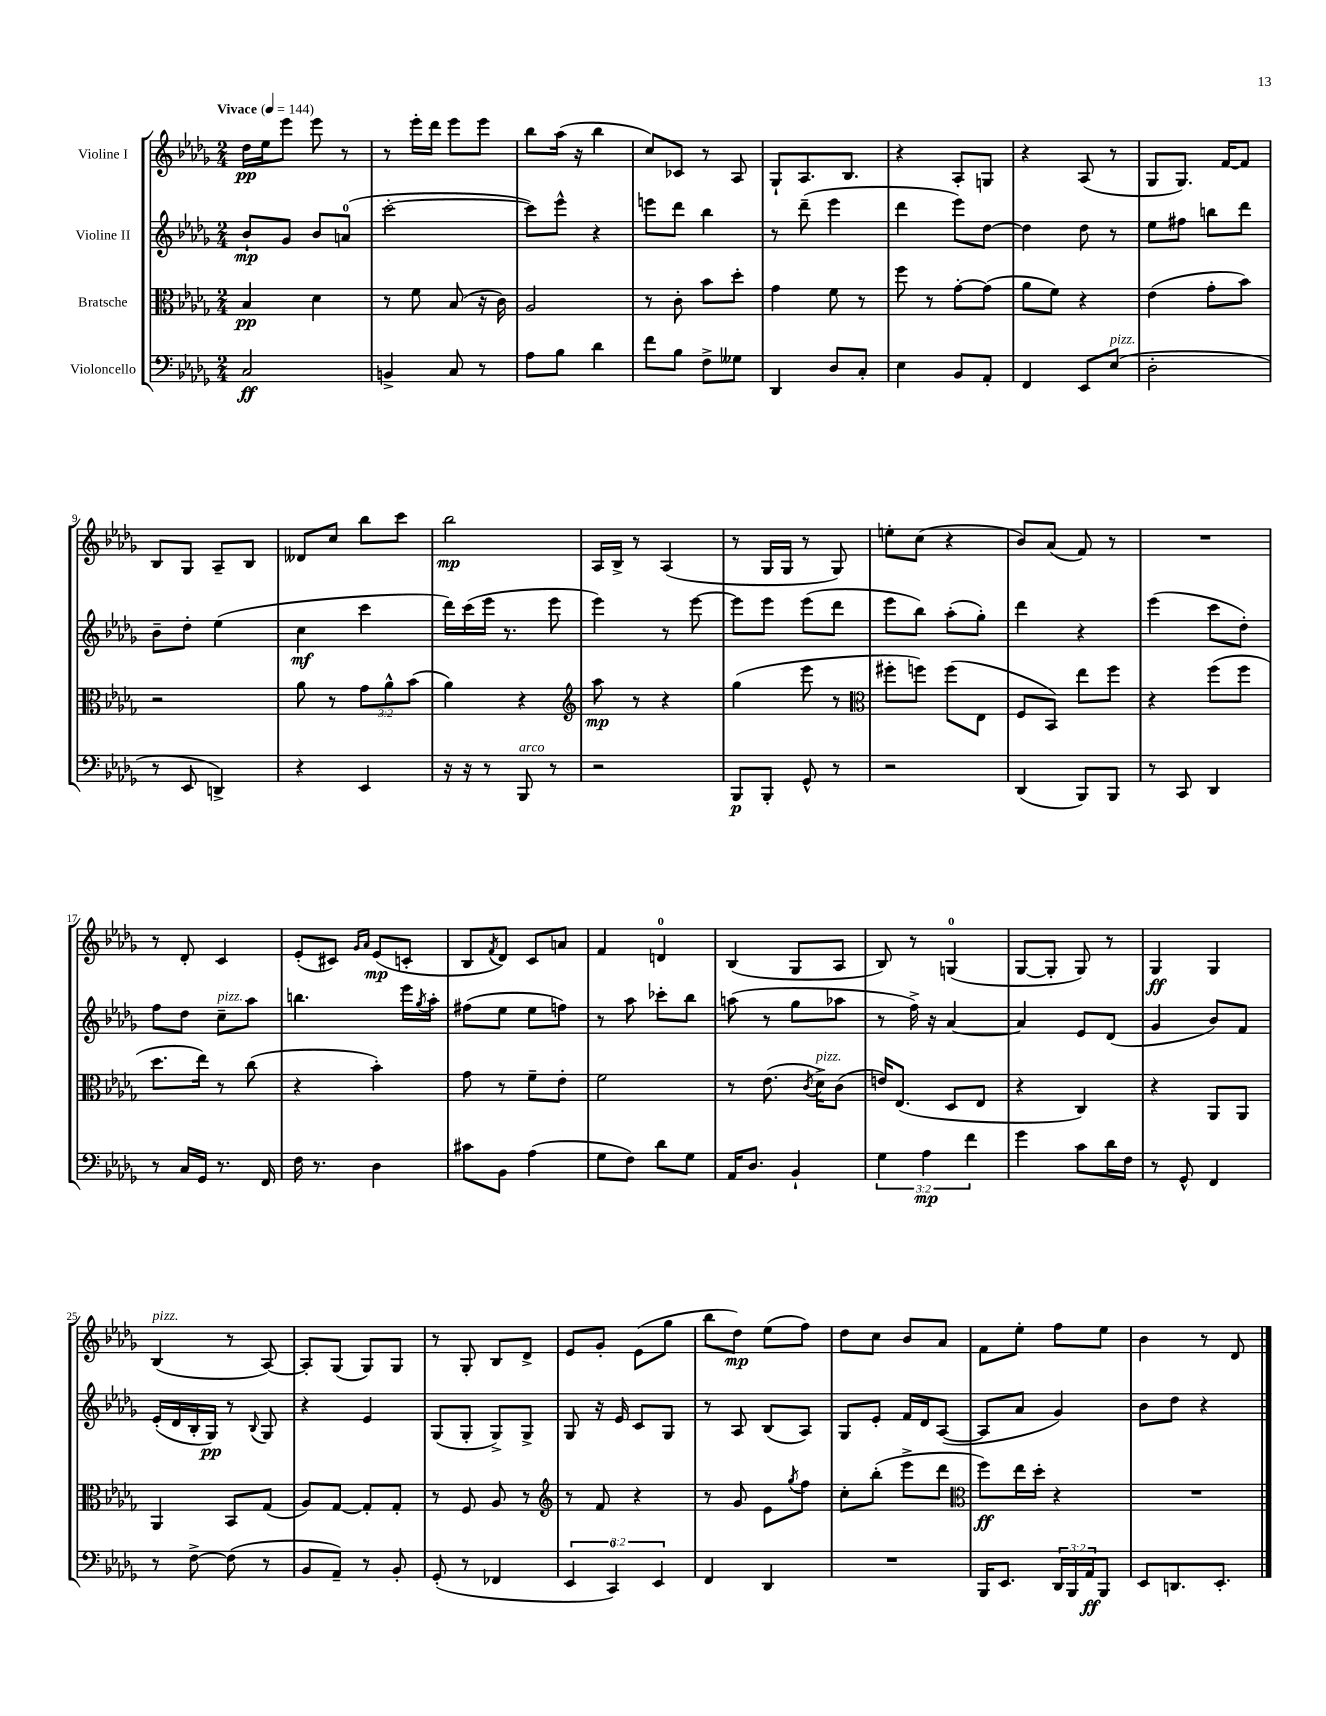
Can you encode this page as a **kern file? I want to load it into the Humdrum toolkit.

**kern	**kern	**kern	**kern
*staff4	*staff3	*staff2	*staff1
*clefF4	*clefC3	*clefG2	*clefG2
*k[b-e-a-d-g-]	*k[b-e-a-d-g-]	*k[b-e-a-d-g-]	*k[b-e-a-d-g-]
*M2/4	*M2/4	*M2/4	*M2/4
*MM144	*MM144	*MM144	*MM144
2C	4B-	8b-`	16dd-
.	.	.	16ee-
.	.	8g-	8eee-
.	4d-	8b-	8eee-
.	.	(8a	8r
=	=	=	=
4BB^	8r	[2ccc'	8r
.	8f	.	16eee-'
.	.	.	16ddd-
8C	(8B-	.	8eee-
8r	16r	.	8eee-
.	16c)	.	.
=	=	=	=
8A-	2A-	8ccc])	8bb-
8B-	.	8eee-^^	(16aa-
.	.	.	16r
4d-	.	4r	4bb-
=	=	=	=
8f	8r	8eee	8cc)
8B-	8c'	8ddd-	8c-
8F^	8b-	4bb-	8r
8G--	8dd-'	.	8A-
=	=	=	=
4DD-	4g-	8r	8G-`
.	.	(8ddd-~	8.A-
8D-	8f	4eee-	.
.	.	.	8.B-
8C'	8r	.	.
=	=	=	=
4E-	8ff	4ddd-	4r
.	8r	.	.
8BB-	[8g-'	8eee-)	8A-'
8AA-'	(8g-]	[8dd-	8G
=	=	=	=
4FF	8a-	4dd-]	4r
.	8f)	.	.
8EE-	4r	8dd-	(8A-
(8E-	.	8r	8r
=	=	=	=
2D-'	(4e-	8ee-	8G-
.	.	8ff#	8.G-)
.	8g-'	8bb	.
.	.	.	[16f
.	8b-)	8ddd-	8f]
=	=	=	=
8r	2r	8b-~	8B-
8EE-	.	8dd-'	8G-
4DD^)	.	(4ee-	8A-~
.	.	.	8B-
=	=	=	=
4r	8a-	4cc	8d--
.	8r	.	8cc
4EE-	12g-	4ccc	8bb-
.	12a-^^	.	.
.	.	.	8ccc
.	(12b-	.	.
=	=	=	=
16r	4a-)	16ddd-)	2bb-
16r	.	(16ccc	.
8r	.	16eee-	.
.	.	8.r	.
8BBB-	4r	.	.
8r	.	8eee-	.
=	=	=	=
*	*clefG2	*	*
2r	8aa-	4eee-)	16A-
.	.	.	16B-^
.	8r	.	8r
.	4r	8r	(4A-
.	.	[8eee-	.
=	=	=	=
8BBB-	(4gg-	8eee-]	8r
8BBB-'	.	8eee-	16G-
.	.	.	16G-
8GG-^^	8eee-	(8eee-	8r
8r	8r	8ddd-	8G-)
=	=	=	=
*	*clefC3	*	*
2r	8ff#'	8eee-	8ee'
.	8ff)	8bb-)	(8cc
.	(8ff	(8aa-'	4r
.	8E-	8gg-')	.
=	=	=	=
(4DD-	8F	4ddd-	8b-)
.	8BB-)	.	(8a-
8BBB-)	8ee-	4r	8f)
8BBB-	8ff	.	8r
=	=	=	=
8r	4r	(4eee-	2r
8CC	.	.	.
4DD-	(8ff	8ccc	.
.	8ff	8dd-')	.
=	=	=	=
8r	8.dd-	8ff	8r
16C	.	8dd-	8d-'
16GG-	16ee-)	.	.
8.r	8r	8cc~	4c
.	(8cc	8aa-	.
16FF	.	.	.
=	=	=	=
16F	4r	4.bb	(8e-'
8.r	.	.	.
.	.	.	8c#)
.	.	.	16qqg-
.	.	.	16qqa-
4D-	4b-')	.	(8e-
.	.	16eee-	8c'
.	.	8qgg-	.
.	.	16aa-'	.
=	=	=	=
8c#	8g-	(8ff#	8B-
.	.	.	8qf
8BB-	8r	8ee-	8d-)
(4A-	8f~	8ee-	8c
.	8e-'	8ff)	8a
=	=	=	=
8G-	2f	8r	4f
8F)	.	8aa-	.
8d-	.	8ccc-'	4d
8G-	.	8bb-	.
=	=	=	=
16AA-	8r	(8aa	(4B-
8.D-	.	.	.
.	(8.e-	8r	.
4BB-`	.	8gg-	8G-
.	8qc	.	.
.	16d-^)	.	.
.	(8c	8aa-	8A-
=	=	=	=
6G-	16e)	8r	8B-)
.	(8.E-	.	.
.	.	16ff^)	8r
6A-	.	.	.
.	.	16r	.
.	8D-	[4a-	(4G
6f	.	.	.
.	8E-	.	.
=	=	=	=
4g-	4r	4a-]	[8G-
.	.	.	8G-']
8c	4C)	8e-	8G-)
16d-	.	(8d-	8r
16F	.	.	.
=	=	=	=
8r	4r	4g-	4G-
8GG-^^	.	.	.
4FF	8AA-	8b-)	4G-
.	8AA-	8f	.
=	=	=	=
8r	4AA-	(16e-'	(4B-
.	.	16d-	.
[8F^	.	16B-'	.
.	.	16G-)	.
(8F]	8BB-	8r	8r
.	.	8qqB-	.
8r	(8G-	8G-	[8A-)
=	=	=	=
8BB-	8A-)	4r	8A-']
8AA-~)	[8G-	.	(8G-
8r	8G-']	4e-	8G-)
8BB-'	8G-'	.	8G-
=	=	=	=
(8GG-'	8r	(8G-	8r
8r	8F	8G-'	8G-'
4FF-	8A-	8G-^)	8B-
.	8r	8G-^	8d-^
=	=	=	=
*	*clefG2	*	*
6EE-	8r	8G-	8e-
.	8f	16r	8g-'
6CC)	.	.	.
.	.	16e-	.
.	4r	8c	(8e-
6EE-	.	.	.
.	.	8G-	8gg-
=	=	=	=
4FF	8r	8r	8bb-
.	8g-	8A-	8dd-)
4DD-	8e-	(8B-	(8ee-
.	8qgg-	.	.
.	8ff	8A-)	8ff)
=	=	=	=
2r	8cc'	8G-	8dd-
.	(8bb-'	8e-'	8cc
.	8eee-^	16f	8b-
.	.	16d-	.
.	8ddd-	([8A-	8a-
=	=	=	=
*	*clefC3	*	*
16BBB-	8ff)	8A-]	8f
8.EE-	.	.	.
.	16ee-	8a-	8ee-'
.	16dd-'	.	.
24DD-	4r	4g-)	8ff
24BBB-	.	.	.
24AA-	.	.	.
8BBB-	.	.	8ee-
=	=	=	=
8EE-	2r	8b-	4b-
8.DD	.	8dd-	.
.	.	4r	8r
8.EE-'	.	.	.
.	.	.	8d-
==	==	==	==
*-	*-	*-	*-
